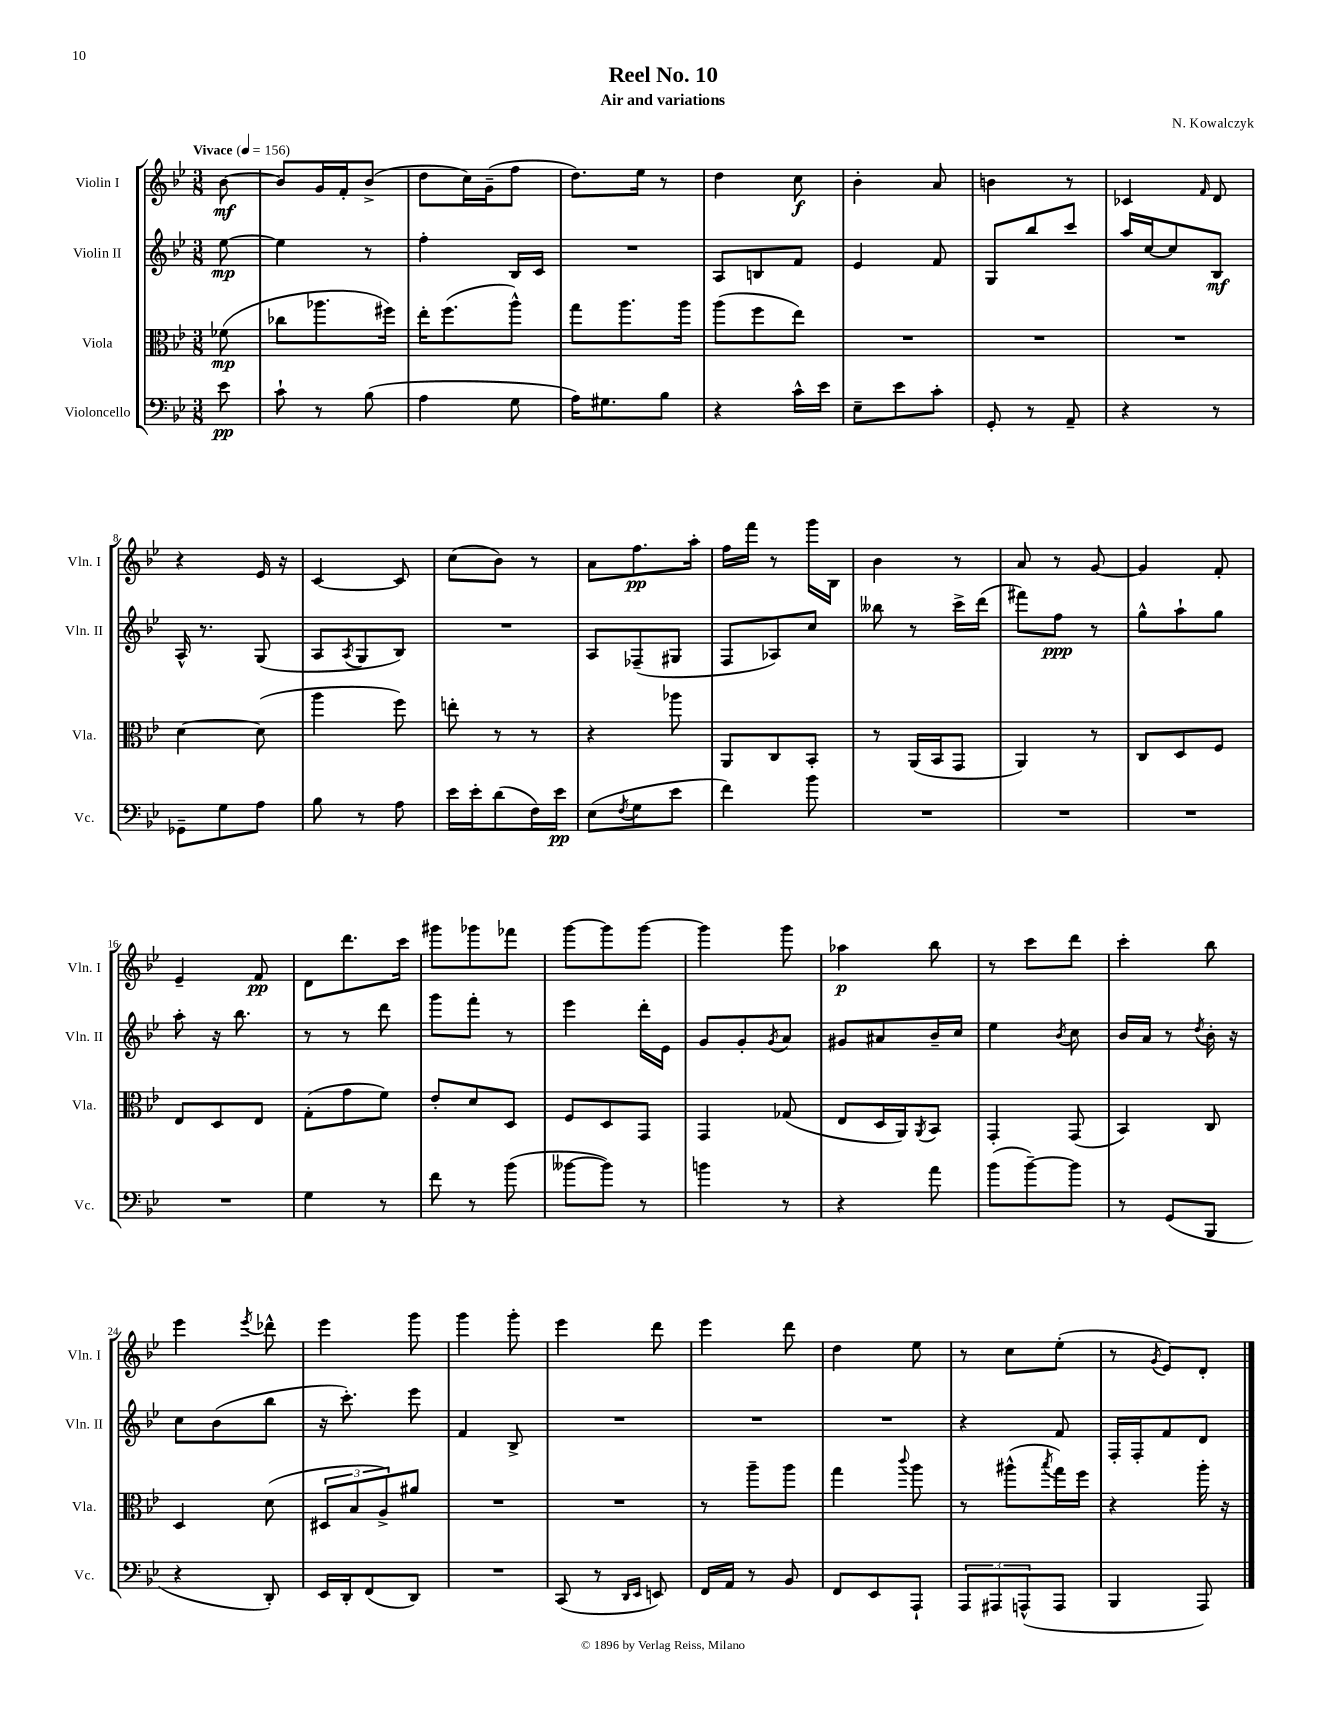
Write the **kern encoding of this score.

**kern	**kern	**kern	**kern
*staff4	*staff3	*staff2	*staff1
*clefF4	*clefC3	*clefG2	*clefG2
*k[b-e-]	*k[b-e-]	*k[b-e-]	*k[b-e-]
*M3/8	*M3/8	*M3/8	*M3/8
*MM156	*MM156	*MM156	*MM156
8e-\	(8f-\	[8ee-\	[8b-\
=	=	=	=
8c`\	8cc-\L	4ee-\]	8b-/]L
8r	8.aa-\	.	16g/L
.	.	.	16f'/J
(8B-\	.	8r	(8b-^/J
.	16ff#\Jk)	.	.
=	=	=	=
4A\	16ee-'\LK	4ff'\	8dd\L
.	(8.ff\	.	.
.	.	.	16cc\L)
.	.	.	(16g~\J
8G\	8aa^^\J)	16B-/LL	8ff\J
.	.	16c/JJ	.
=	=	=	=
16A\LK)	8gg\L	4.r	8.dd\L)
8.G#\	.	.	.
.	8.aa\	.	.
.	.	.	16ee-\Jk
8B-\J	.	.	8r
.	16aa\Jk	.	.
=	=	=	=
4r	(8aa\L	8A/L	4dd\
.	8ff\	8B/	.
16c^^\LL	8ee-\J)	8f/J	8cc\
16e-\JJ	.	.	.
=	=	=	=
8E-~\L	4.r	4e-/	4b-'\
8e-\	.	.	.
8c'\J	.	8f/	8a/
=	=	=	=
8GG'/	4.r	8G/L	4b\
8r	.	8bb-/	.
8AA~/	.	8ccc/J	8r
=	=	=	=
4r	4.r	16aa/LL	4c-/
.	.	[16cc/J	.
.	.	8cc/]	.
.	.	.	16qqf/
8r	.	8B-/J	8d/
=	=	=	=
8GG-~\L	[4d\	16A^^/	4r
.	.	8.r	.
8G\	.	.	.
8A\J	(8d\]	(8G/	16e-/
.	.	.	16r
=	=	=	=
8B-\	4aa\	8A/L	[4c/
.	.	8qA/	.
8r	.	8G/	.
8A\	8ff\)	8B-/J)	8c/]
=	=	=	=
16e-\LL	8ee'\	4.r	(8cc\L
16e-'\J	.	.	.
(8d\	8r	.	8b-\J)
16F\L)	8r	.	8r
16e-\JJ	.	.	.
=	=	=	=
(8E-\L	4r	8A/L	8a\L
8qF/	.	.	.
8G\	.	(8F-~/	8.ff\
8e-\J	8aa-\	8G#/J	.
.	.	.	16aa'\Jk
=	=	=	=
4f\)	8AA/L	8F/L	16ff\LL
.	.	.	16fff\JJ
.	8C/	8A-/)	8r
8b-\	8BB-'/J	8cc/J	16ggg\LL
.	.	.	16B-\JJ
=	=	=	=
4.r	8r	8bb--\	4b-\
.	(16AA/LL	8r	.
.	16BB-/J	.	.
.	8GG/J	16ccc^\LL	8r
.	.	(16ddd\JJ	.
=	=	=	=
4.r	4AA/)	8fff#\L)	8a/
.	.	8ff\J	8r
.	8r	8r	[8g/
=	=	=	=
4.r	8C/L	8gg^^\L	4g/]
.	8D/	8aa`\	.
.	8F/J	8gg\J	8f'/
=	=	=	=
4.r	8E-/L	8aa'\	4e-~/
.	8D/	16r	.
.	.	8.bb-\	.
.	8E-/J	.	8f/
=	=	=	=
4G\	(8G'\L	8r	8d\L
.	8g\	8r	8.ddd\
8r	8f\J)	8ddd\	.
.	.	.	16ccc\Jk
=	=	=	=
8f\	8e-'/L	8ggg\L	8ggg#\L
8r	8d/	8fff'\J	8ggg-\
(8b-\	8D/J	8r	8fff-\J
=	=	=	=
[8b--\L	8F/L	4eee-\	[8ggg\L
8b--\]J)	8D/	.	8ggg\]
8r	8GG/J	16ddd'\LL	[8ggg\J
.	.	16e-\JJ	.
=	=	=	=
4b\	4GG/	8g/L	4ggg\]
.	.	8g'/	.
.	.	8qg/	.
8r	(8G-/	8a/J	8ggg\
=	=	=	=
4r	8E-/L	8g#/L	4aa-\
.	16D/L	8a#/	.
.	16AA/J)	.	.
.	8qAA/	.	.
8a\	8BB-/J	16b-~/L	8bb-\
.	.	16cc/JJ	.
=	=	=	=
(8b-\L	4GG'/	4ee-\	8r
[8b-~\)	.	.	8ccc\L
.	.	8qb-/	.
8b-\]J	(8GG/	8cc\	8ddd\J
=	=	=	=
8r	4BB-/)	16b-/LL	4ccc'\
.	.	16a/JJ	.
(8GG/L	.	8r	.
.	.	8qdd/	.
8BBB-/J	8C/	16b-'\	8bb-\
.	.	16r	.
=	=	=	=
4r	4D/	8cc\L	4eee-\
.	.	(8b-\	.
.	.	.	8qeee-/
8DD'/)	(8d\	8bb-\J	8ddd-^^\
=	=	=	=
16EE-/LL	12D#/L	16r	4eee-\
16DD'/J	.	8.ccc'\)	.
.	12B-/	.	.
(8FF/	.	.	.
.	12A^/)	.	.
8DD/J)	8a#/J	8eee-\	8ggg\
=	=	=	=
4.r	4.r	4f/	4ggg\
.	.	8B-^/	8ggg'\
=	=	=	=
(8CC/	4.r	4.r	4eee-\
8r	.	.	.
16qqDD/LL	.	.	.
16qqEE-/JJ	.	.	.
8EE/)	.	.	8ddd\
=	=	=	=
16FF/LL	8r	4.r	4eee-\
16AA/JJ	.	.	.
8r	8aa~\L	.	.
8BB-/	8aa\J	.	8ddd\
=	=	=	=
8FF/L	4gg\	4.r	4dd\
8EE-/	.	.	.
.	8qqccc/	.	.
8AAA`/J	8aa\	.	8ee-\
=	=	=	=
12AAA/L	8r	4r	8r
12AAA#/	.	.	.
.	(8aa#^^\L	.	8cc\L
(12AAA^^/	.	.	.
.	8qbb-/	.	.
8AAA/J	16gg\L)	8f/	(8ee-'\J
.	16ff\JJ	.	.
=	=	=	=
4BBB-/	4r	16F'/LL	8r
.	.	16F'/J	.
.	.	.	8qg/
.	.	8f/	8e-/L)
8AAA/)	16aa'\	8d/J	8d'/J
.	16r	.	.
==	==	==	==
*-	*-	*-	*-
